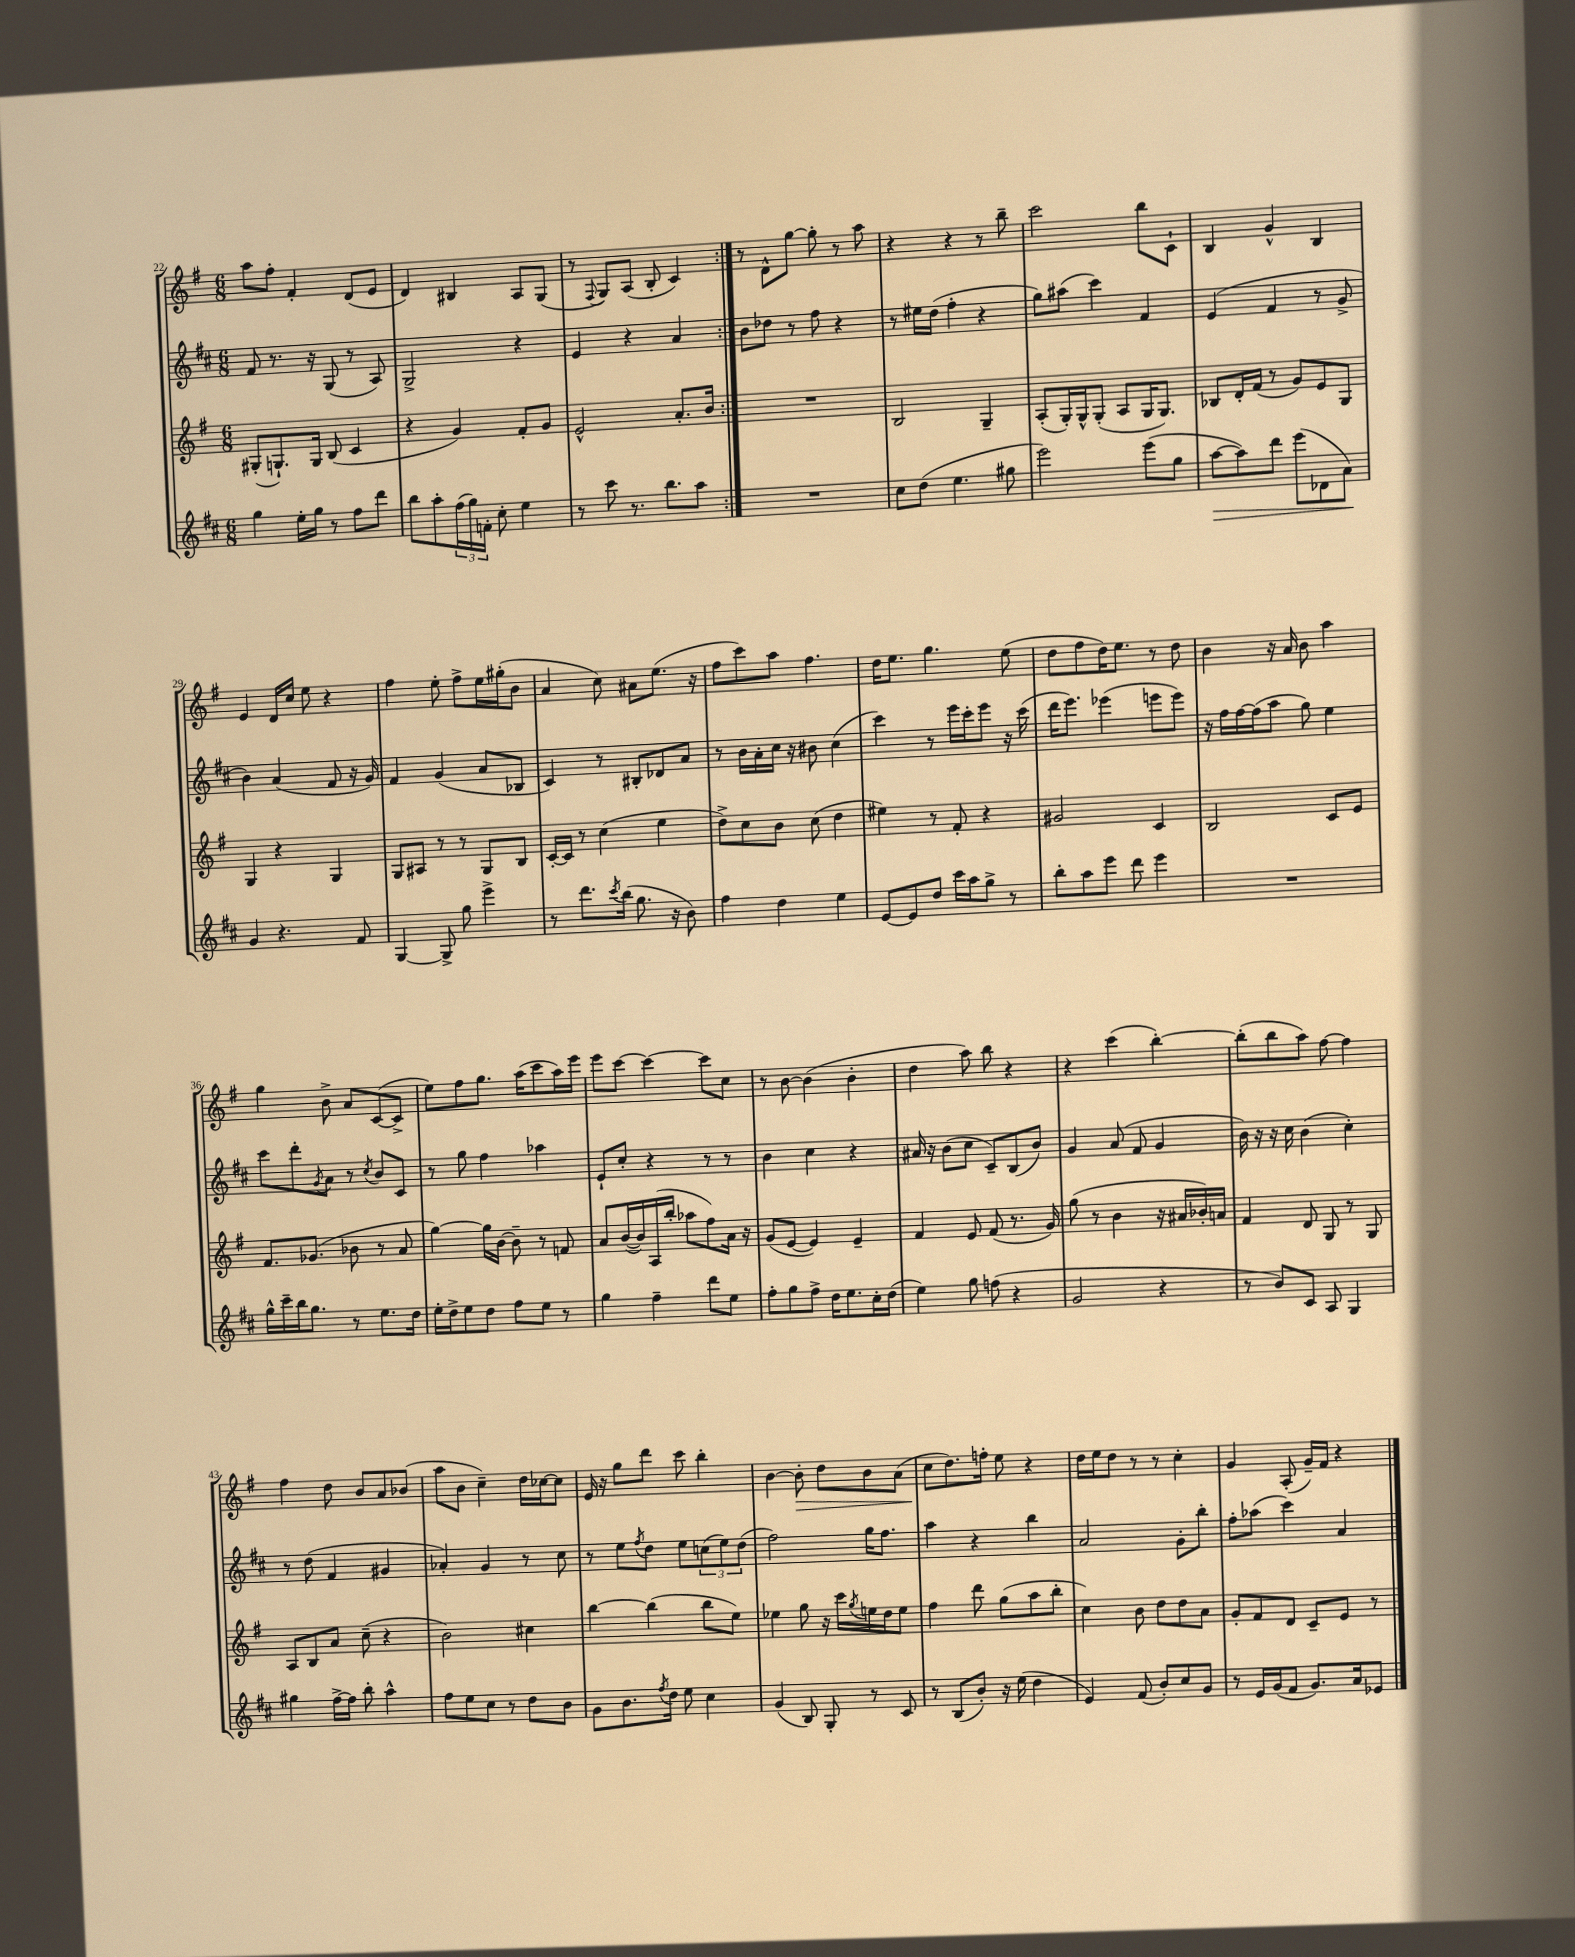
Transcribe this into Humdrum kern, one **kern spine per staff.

**kern	**dynam	**kern	**kern	**kern	**dynam
*part4	*part4	*part3	*part2	*part1	*part1
*staff4	*staff4	*staff3	*staff2	*staff1	*staff1
*clefG2	*	*clefG2	*clefG2	*clefG2	*
*k[f#c#]	*	*k[f#]	*k[f#c#]	*k[f#]	*
*M6/8	*	*M6/8	*M6/8	*M6/8	*
=22	=22	=22	=22	=22	=22
4gg\	.	(8G#X'/L	8f#/	8aa\L	.
.	.	8.Gn`/)	8.r	8ff#'\J	.
16ee'\LL	.	.	.	4f#'/	.
16gg\JJ	.	16G/Jk	16r	.	.
8r	.	(8B/	(8G/	.	.
8ff#\L	.	4c/	8r	(8d/L	.
8ddd\J	.	.	8A/)	8e/J	.
=23	=23	=23	=23	=23	=23
8bb\L	.	4r	2G^/	4d/)	.
8aa'\	.	.	.	.	.
(24ff#\L	.	4g/)	.	4B#X/	.
24gg\)	.	.	.	.	.
24fn'\JJ	.	.	.	.	.
8cc#'\	.	.	.	.	.
4ee\	.	8f#'/L	4r	8A/L	.
.	.	8g/J	.	(8G/J	.
=24	=24	=24	=24	=24	=24
8r	.	2e^^/	4e/	8r	.
.	.	.	.	8qqF#/	.
8ccc#\	.	.	.	8G/L)	.
8.r	.	.	4r	(8A/J	.
.	.	.	.	8B'/	.
8.bb\L	.	.	.	.	.
.	.	8.a'/L	4a/	4c/)	.
8aa\J	.	.	.	.	.
.	.	16b/Jk	.	.	.
=25:|!	=25:|!	=25:|!	=25:|!	=25:|!	=25:|!
2.r	.	2.r	8b\L	8r	.
.	.	.	8dd-X\J	8d^^\L	.
.	.	.	8r	[8gg\J	.
.	.	.	8ff#\	8gg'\]	.
.	.	.	4r	8r	.
.	.	.	.	8aa\	.
=26	=26	=26	=26	=26	=26
8cc#\L	.	2B/	8r	4r	.
(8dd\J	.	.	16ee#X\LL	.	.
.	.	.	(16dd\JJ	.	.
4.ee\	.	.	4ff#'\	4r	.
.	.	4G~/	4r	8r	.
8gg#X\	.	.	.	8bb~\	.
=27	=27	=27	=27	=27	=27
2eee\)	.	(8A'/L	8gg\L)	2ccc\	.
.	.	16G'/L)	(8aa#X\J	.	.
.	.	16G^^/J	.	.	.
.	.	(8G'/J	4ccc#\)	.	.
.	.	8A/L	.	.	.
(8eee\L	.	16G/K	4f#/	8bb\L	.
.	.	8.G/J)	.	.	.
8gg\J	.	.	.	8c`\J	.
=28	=28	=28	=28	=28	=28
!	!LO:HP:b	!	!	!	!
[8aa\L	>	8B-X/L	(4e/	4B/	.
8aa\])	.	16d'/L	.	.	.
.	.	(16f#/JJ	.	.	.
8ddd\J	.	8r	4f#/	4g^^/	.
(8eee\L	.	8g/L)	.	.	.
8d-X\	.	8e/	8r	4B/	.
8a\J)	.	8G/J	8g^/	.	.
.	]	.	.	.	.
!!LO:LB:g=z
=29	=29	=29	=29	=29	=29
4g/	.	4G/	4b\)	4e/	.
4.r	.	4r	(4a/	16d/LL	.
.	.	.	.	16cc/JJ	.
.	.	.	.	8ee\	.
.	.	4G/	8f#/	4r	.
8f#/	.	.	16r	.	.
.	.	.	16g/)	.	.
=30	=30	=30	=30	=30	=30
[4G/	.	8G/L	4f#/	4ff#\	.
.	.	8A#X/J	.	.	.
8G^/]	.	8r	(4g/	8ee'\	.
8gg\	.	8r	.	8ff#^\L	.
4eee^\	.	8G/L	8a/L	16ee\L	.
.	.	.	.	(16gg#X'\J	.
.	.	8B/J	8B-X/J	8b\J	.
=31	=31	=31	=31	=31	=31
8r	.	[16c'/LL	4c#/)	4a/	.
.	.	16c/JJ]	.	.	.
8.ddd\L	.	8r	.	.	.
.	.	(4cc\	8r	8cc\)	.
8qccc#/	.	.	.	.	.
(16bb\Jk	.	.	.	.	.
8.gg\	.	.	8B#X'/L	8a#X\L	.
.	.	4ee\	8d-X/	(8.ee\J	.
16r	.	.	.	.	.
8b\)	.	.	8a/J	.	.
.	.	.	.	16r	.
=32	=32	=32	=32	=32	=32
4ff#\	.	8dd^\L)	8r	8ff#\L	.
.	.	8cc\	16b\LL	8ccc\)	.
.	.	.	16a'\	.	.
4dd\	.	8b\J	16cc#\JJ	8aa\J	.
.	.	.	16r	.	.
.	.	(8cc\	8b#X\	4.ff#\	.
4ee\	.	4dd\	(4cc#\	.	.
=33	=33	=33	=33	=33	=33
[8e/L	.	4ee#X\)	4ccc#\)	16dd\KL	.
.	.	.	.	8.ee\J	.
8e/]	.	.	.	.	.
8dd/J	.	8r	8r	4.gg\	.
16ccc#\LL	.	8f#'/	16eee\LL	.	.
16aa\J	.	.	16ccc#'\J	.	.
8gg^\J	.	4r	8eee\J	.	.
8r	.	.	16r	(8ee\	.
.	.	.	(16ccc#\	.	.
=34	=34	=34	=34	=34	=34
8bb'\L	.	2g#X/	16ddd\KL	8dd\L	.
.	.	.	8.eee\J)	.	.
8aa\	.	.	.	8ff#\	.
8eee\J	.	.	(4eee-X\	16dd\K)	.
.	.	.	.	8.ee\J	.
8ddd\	.	.	.	.	.
4eee\	.	4c/	8eeen\L	8r	.
.	.	.	8eee\J)	8dd\	.
=35	=35	=35	=35	=35	=35
2.r	.	2B/	16r	4b\	.
.	.	.	16ff#\LL	.	.
.	.	.	[16ff#\	.	.
.	.	.	(16ff#\J]	.	.
.	.	.	8aa\J	16r	.
.	.	.	.	16a/	.
.	.	.	8gg\)	8b\	.
.	.	8c/L	4ee\	4aa\	.
.	.	8e/J	.	.	.
!!LO:LB:g=z
=36	=36	=36	=36	=36	=36
16gg^^\LL	.	8.f#/L	8ccc#\L	4gg\	.
16ccc#~\	.	.	.	.	.
16bb\J	.	.	8ddd'\	.	.
8.gg\J	.	(8.g-X/J	.	.	.
.	.	.	8qg/	.	.
.	.	.	8a\J	8b^\	.
8r	.	8b-X\	8r	8a/L	.
.	.	.	8qcc#/	.	.
8.ee\L	.	8r	8b/L	([8c/	.
.	.	8a/	8c#/J	8c^/J]	.
16dd\Jk	.	.	.	.	.
=37	=37	=37	=37	=37	=37
16ee'\LL	.	[4gg\)	8r	8ee\L)	.
16dd^\J	.	.	.	.	.
8ee\	.	.	8gg\	8ff#\	.
8dd\J	.	16gg\LL]	4ff#\	8.gg\J	.
.	.	[16b\JJ	.	.	.
8ff#\L	.	8b~\]	.	.	.
.	.	.	.	(16aa\KL	.
8ee\J	.	8r	4aa-X\	8ccc\	.
8r	.	8fn/	.	16aa\L)	.
.	.	.	.	16eee\JJ	.
=38	=38	=38	=38	=38	=38
4gg\	.	8a/L	8e`/L	8eee\L	.
.	.	([16b/L	8cc#'/J	[8ccc\J	.
.	.	16b/])	.	.	.
4ff#~\	.	(16A/	4r	4ccc\_	.
.	.	16bb'/JJ	.	.	.
.	.	8aa-X\L	.	.	.
8ddd\L	.	8ff#\)	8r	8ccc\L]	.
8ee\J	.	16a\Jk	8r	8cc\J	.
.	.	16r	.	.	.
=39	=39	=39	=39	=39	=39
8ff#'\L	.	(8g/L	4b\	8r	.
8gg\	.	[8e/J	.	[8b\	.
8ff#^\J	.	4e/])	4cc#\	(4b\]	.
16dd\KL	.	.	.	.	.
8.ee\	.	.	.	.	.
.	.	4e~/	4r	4b'\	.
16cc#'\L	.	.	.	.	.
(16dd\JJ	.	.	.	.	.
=40	=40	=40	=40	=40	=40
4ee\)	.	4f#/	16a#X/	4dd\	.
.	.	.	16r	.	.
.	.	.	(8b\L	.	.
8gg\	.	8e/	8cc#\J	8aa\)	.
(8ffn\	.	(8f#/	8c#~/L)	8bb\	.
4r	.	8.r	(8B/	4r	.
.	.	.	8b/J)	.	.
.	.	16g/)	.	.	.
=41	=41	=41	=41	=41	=41
2g/	.	(8gg\	4g/	4r	.
.	.	8r	.	.	.
.	.	4b\	(8a/	(4ccc\	.
.	.	.	8f#/	.	.
4r	.	16r	4g/	[4bb'\)	.
.	.	16a#X/LL	.	.	.
.	.	16b-X'/)	.	.	.
.	.	16an/JJ	.	.	.
=42	=42	=42	=42	=42	=42
8r	.	4f#/	16b\)	(8bb'\L]	.
.	.	.	16r	.	.
8b/L)	.	.	16r	8bb\	.
.	.	.	16cc#\	.	.
8c#/J	.	8d/	(4b\	8aa\J)	.
8A/	.	8G/	.	[8ff#\	.
4G/	.	8r	4cc#'\)	4ff#\]	.
.	.	8G/	.	.	.
!!LO:LB:g=z
=43	=43	=43	=43	=43	=43
4gg#X\	.	8A/L	8r	4ff#\	.
.	.	8B/	(8dd\	.	.
[16ff#^\LL	.	8a/J	4f#/	8dd\	.
16ff#\JJ]	.	.	.	.	.
8bb'\	.	(8cc~\	.	8b/L	.
4aa^^\	.	4r	4g#X/	8a/	.
.	.	.	.	(8b-X/J	.
=44	=44	=44	=44	=44	=44
8ff#\L	.	2b\)	4a-X'/)	8aa\L	.
8ee\	.	.	.	8b\J	.
8cc#\J	.	.	4g/	4cc~\)	.
8r	.	.	.	.	.
8dd\L	.	4cc#X\	8r	16dd\LL	.
.	.	.	.	[16cc-X\J	.
8b\J	.	.	8cc#\	8cc-\J]	.
=45	=45	=45	=45	=45	=45
8g\L	.	[4bb\	8r	16e/	.
.	.	.	.	16r	.
8.b\	.	.	8ee\L	8gg\L	.
.	.	.	8qff#/	.	.
.	.	(4bb\]	8dd\J	8ddd\J	.
8qff#/	.	.	.	.	.
16dd\Jk	.	.	.	.	.
8ee\	.	.	8ee\L	8ccc\	.
4cc#\	.	8bb\L	(12ccn\	4bb'\	.
.	.	.	12ee\)	.	.
.	.	8ee\J)	.	.	.
.	.	.	(12dd\J	.	.
=46	=46	=46	=46	=46	=46
(4g/	.	4ee-X\	2ff#\)	[4b\	.
!	!	!	!	!	!LO:HP:b
8B/)	.	8gg\	.	8b'\]	>
8G'/	.	16r	.	8dd\L	.
.	.	16ccc\LL	.	.	.
.	.	8qgg/	.	.	.
8r	.	16een\	16gg\KL	8b\	.
.	.	16dd\J	8.ff#\J	.	.
8c#/	.	8ee\J	.	(8a\J	.
=47	=47	=47	=47	=47	=47
8r	.	4ff#\	4aa\	8cc\L	.
(8B/L	.	.	.	8.dd\)	]
8b'/J)	.	8ddd\	4r	.	.
.	.	.	.	16ffn'\Jk	.
16r	.	(8gg\L	.	8ee\	.
(16ee\	.	.	.	.	.
4dd\	.	8aa\	4bb\	4r	.
.	.	8bb'\J	.	.	.
=48	=48	=48	=48	=48	=48
4e/)	.	4cc\)	2a/	16dd\LL	.
.	.	.	.	16ee\J	.
.	.	.	.	8dd\J	.
(8f#/	.	8b\	.	8r	.
8b'/L)	.	8dd\L	.	8r	.
8cc#/	.	8dd\	8g'\L	4cc'\	.
8g/J	.	8a\J	8bb'\J	.	.
=49	=49	=49	=49	=49	=49
8r	.	8g'/L	8ff#'\L	4g/	.
16e/LL	.	8f#/	(8aa-X\J	.	.
(16g/J	.	.	.	.	.
8f#/J	.	8d/J	4ccc#\)	(8A'/	.
8.g/L)	.	8c~/L	.	16g~/LL)	.
.	.	.	.	16f#/JJ	.
.	.	8e/J	4a/	4r	.
16a/k	.	.	.	.	.
8e-X/J	.	8r	.	.	.
==	==	==	==	==	==
*-	*-	*-	*-	*-	*-
